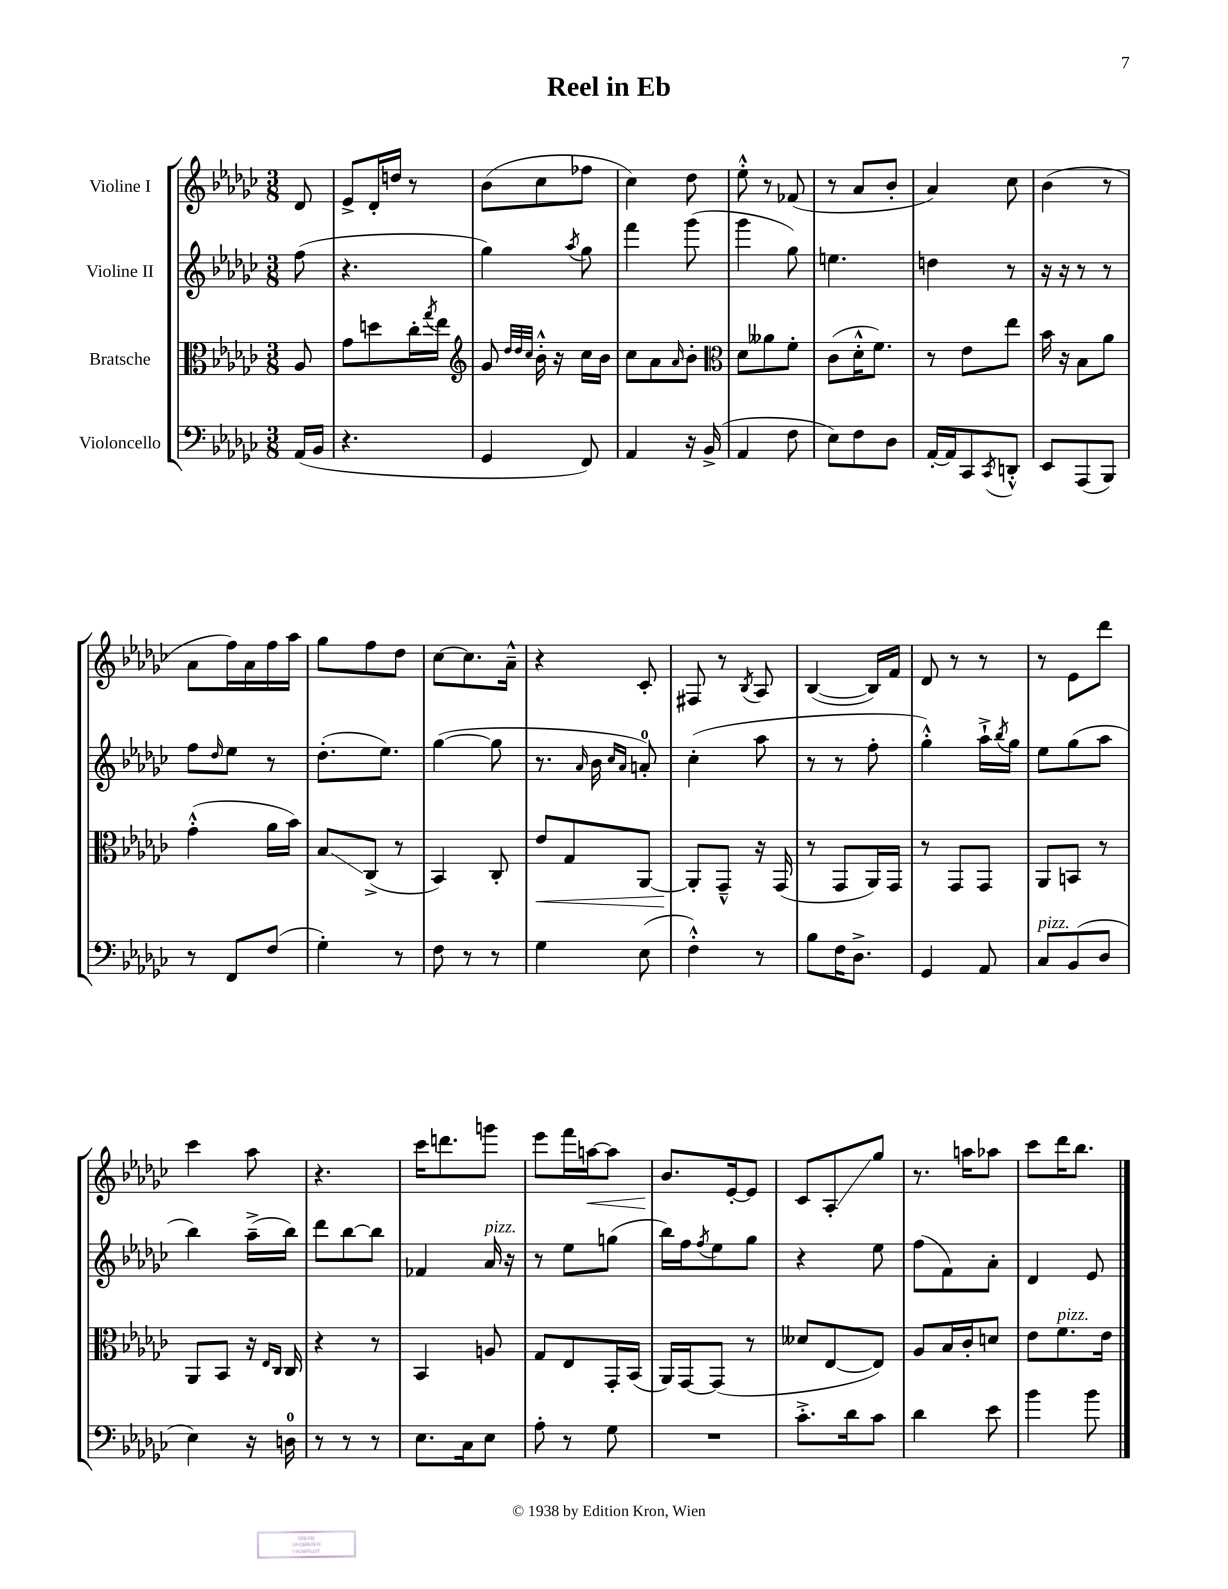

**kern	**kern	**kern	**kern
*staff4	*staff3	*staff2	*staff1
*clefF4	*clefC3	*clefG2	*clefG2
*k[b-e-a-d-g-c-]	*k[b-e-a-d-g-c-]	*k[b-e-a-d-g-c-]	*k[b-e-a-d-g-c-]
*M3/8	*M3/8	*M3/8	*M3/8
(16AA-/LL	8A-/	(8ff\	8d-/
16BB-/JJ	.	.	.
=	=	=	=
4.r	8g-\L	4.r	8e-^/L
.	8dd\	.	16d-'/L
.	.	.	16dd/JJ
.	16cc-'\L	.	8r
.	8qgg-/	.	.
.	16ee-\JJ	.	.
=	=	=	=
*	*clefG2	*	*
4GG-/	8g-/	4gg-\)	(8b-\L
.	32qqdd-/LLL	.	.
.	32qqdd-/	.	.
.	32qqcc-/JJJ	.	.
.	16b-'^^\	.	8cc-\
.	16r	.	.
.	.	8qaa-/	.
8FF/)	16cc-\LL	8gg-\	8ff-\J
.	16b-\JJ	.	.
=	=	=	=
4AA-/	8cc-\L	4fff\	4cc-\)
.	8a-\	.	.
.	16qqa-/	.	.
16r	8b-'\J	(8ggg-\	8dd-\
(16BB-^/	.	.	.
=	=	=	=
*	*clefC3	*	*
4AA-/	8d-\L	4ggg-\	8ee-'^^\
.	8a--\	.	8r
8F\	8f'\J	8gg-\)	(8f-/
=	=	=	=
8E-\L)	(8c-\L	4.ee\	8r
8F\	16d-'^^\K	.	8a-/L
.	8.f\J)	.	.
8D-\J	.	.	8b-'/J
=	=	=	=
[16AA-'/LL	8r	4dd\	4a-/)
16AA-/]J	.	.	.
8CC-/	8e-\L	.	.
8qCC-/	.	.	.
8DD'^^/J	8ee-\J	8r	8cc-\
=	=	=	=
8EE-/L	16b-\	16r	(4b-\
.	16r	16r	.
(8AAA-/	8B-\L	8r	.
8BBB-/J)	8a-\J	8r	8r
=	=	=	=
8r	(4g-'^^\	8ff\L	8a-\L
.	.	16qqdd-/	.
8FF/L	.	8ee-\J	16ff\L)
.	.	.	16a-\
(8F/J	16a-\LL	8r	16ff\
.	16b-\JJ)	.	16aa-\JJ
=	=	=	=
4G-'\)	8B-/L	(8.dd-'\L	8gg-\L
.	(8C-^/J	.	8ff\
.	.	8.ee-\J)	.
8r	8r	.	8dd-\J
=	=	=	=
8F\	4BB-/)	([4gg-\	[8cc-\L
8r	.	.	8.cc-\]
8r	8C-'/	8gg-\]	.
.	.	.	16a-~^^\Jk
=	=	=	=
4G-\	8e-/L	8.r	4r
.	8G-/	.	.
.	.	16qqa-/	.
.	.	16b-\	.
.	.	16qqcc-/LL	.
.	.	16qqa-/JJ	.
(8E-\	[8AA-/J	8a'/)	8c-'/
=	=	=	=
4F'^^\)	8AA-'/]L	(4cc-'\	8F#/
.	8GG-~^^/J	.	8r
.	.	.	8qB-/
8r	16r	8aa-\	8A-/
.	(16GG-/	.	.
=	=	=	=
8B-\L	8r	8r	([4B-/
16F\K	8GG-/L	8r	.
8.D-^\J	.	.	.
.	16AA-/L)	8ff'\	16B-/]LL)
.	16GG-/JJ	.	16f/JJ
=	=	=	=
4GG-/	8r	4gg-'^^\)	8d-/
.	8GG-/L	.	8r
8AA-/	8GG-/J	16aa-`^\LL	8r
.	.	8qbb-/	.
.	.	16gg-\JJ	.
=	=	=	=
8C-/L	8AA-/L	8ee-\L	8r
(8BB-/	8BB/J	(8gg-\	8e-\L
8D-/J	8r	8aa-\J	8ddd-\J
=	=	=	=
4E-\)	8AA-/L	4bb-\)	4ccc-\
.	8BB-/J	.	.
16r	16r	(16aa-~^\LL	8aa-\
.	16qqE-/LL	.	.
.	16qqC-/JJ	.	.
16D\	16C-/	16bb-\JJ)	.
=	=	=	=
8r	4r	8ddd-\L	4.r
8r	.	[8bb-\	.
8r	8r	8bb-\]J	.
=	=	=	=
8.E-\L	4BB-/	4f-/	16ccc-\LK
.	.	.	8.ddd\
16C-\k	.	.	.
8E-\J	8A/	16a-/	8ggg\J
.	.	16r	.
=	=	=	=
8A-'\	8G-/L	8r	8eee-\L
8r	8E-/	8ee-\L	16fff\L
.	.	.	[16aa\J
8G-\	16GG-'/L	(8gg\J	8aa\]J
.	(16BB-/JJ	.	.
=	=	=	=
4.r	16AA-/LL)	16bb-\LL)	8.b-/L
.	[16GG-/J	16ff\J	.
.	.	8qff/	.
.	(8GG-/]J	8ee-\	.
.	.	.	[16e-'/k
.	8r	8gg-\J	8e-/]J
=	=	=	=
8.c-'^\L	8d--/L	4r	8c-/L
.	[8E-/	.	8A-'/
16d-\k	.	.	.
8c-\J	8E-/]J)	8ee-\	8gg-/J
=	=	=	=
4d-\	8A-/L	(8ff\L	8.r
.	16B-/L	8f\)	.
.	16c-'/J	.	16aa\LK
8e-\	8d/J	8a-'\J	8aa-\J
=	=	=	=
4b-\	8e-\L	4d-/	8ccc-\L
.	8.f\	.	16ddd-\K
.	.	.	8.bb-\J
8b-\	.	8e-/	.
.	16e-\Jk	.	.
==	==	==	==
*-	*-	*-	*-
